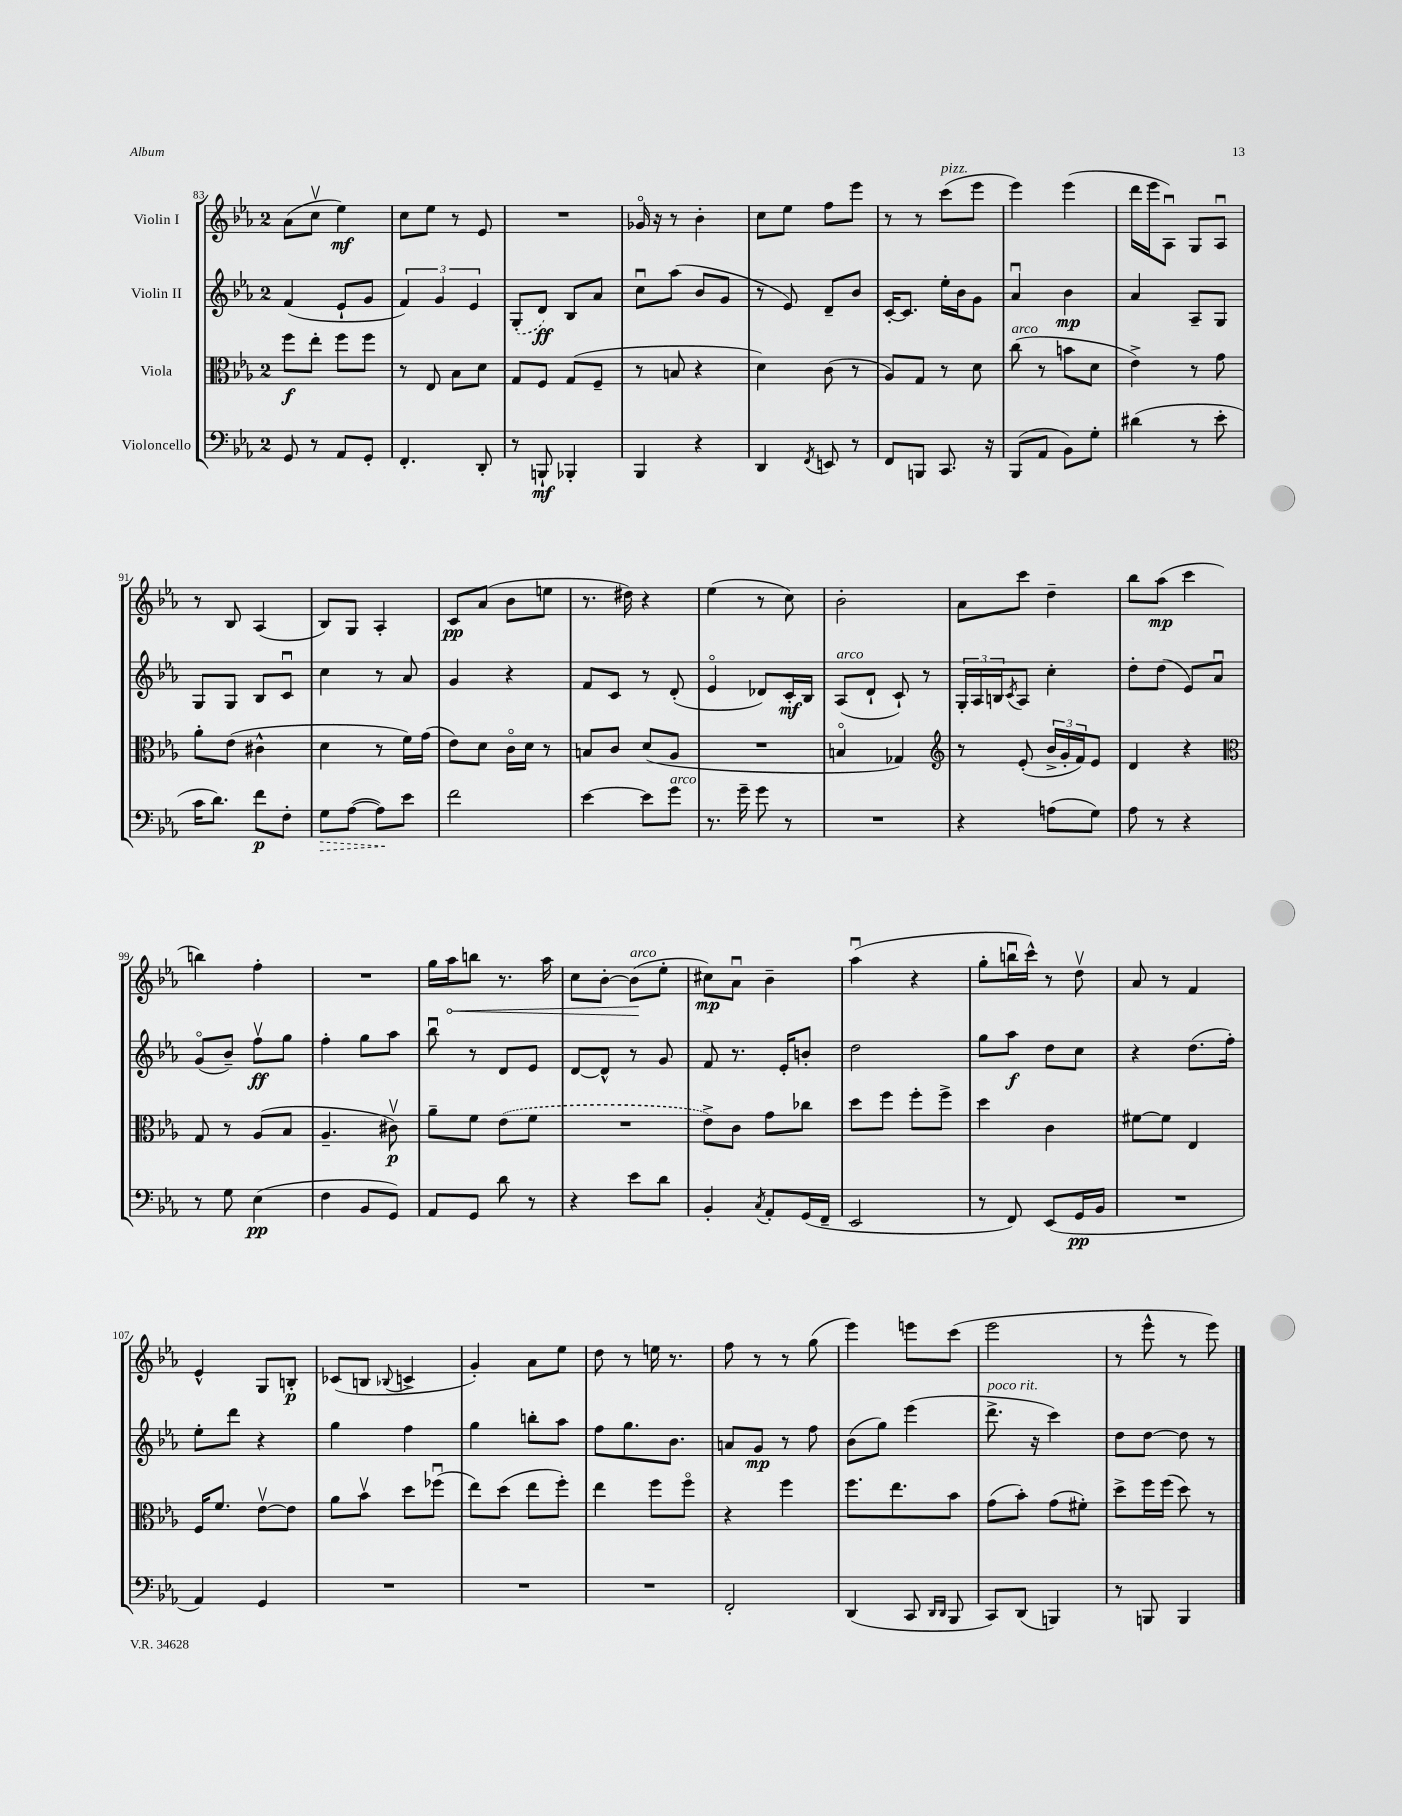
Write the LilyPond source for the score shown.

<<
\new StaffGroup <<
\new Staff = "s0" \with { instrumentName = "Violin I" } {
    \clef treble \key ees \major \once \override Staff.TimeSignature.style = #'single-digit \time 2/4
    aes'8( c''8\upbow ees''4\mf) |
    c''8 ees''8 r8 ees'8 |
    R2 |
    ges'16\flageolet r16 r8 bes'4-. |
    c''8 ees''8 f''8 ees'''8 |
    r8 r8 c'''8^\markup { \italic "pizz." }( ees'''8 |
    ees'''4) ees'''4( |
    d'''16 ees'''16 aes8\downbow) g8 aes8\downbow |
    r8 bes8 aes4( |
    bes8) g8 aes4-. |
    c'8\pp aes'8( bes'8 e''8 |
    r8. dis''16) r4 |
    ees''4( r8 c''8) |
    bes'2-. |
    aes'8 c'''8 d''4-- |
    bes''8 aes''8\mp( c'''4 |
    b''4) f''4-. |
    R2 |
    g''16 \once \override Hairpin.circled-tip = ##t aes''16\< b''8 r8. aes''16 |
    c''8 bes'8~-. bes'8\!^\markup { \italic "arco" }( ees''8-. |
    cis''8\mp) aes'8\downbow bes'4-- |
    aes''4\downbow( r4 |
    g''8-. b''16\downbow c'''16-^) r8 d''8\upbow |
    aes'8 r8 f'4 |
    ees'4-^ g8 b8-.\p |
    ces'8( b8 \appoggiatura { bes8 } c'4-> |
    g'4-.) aes'8 ees''8 |
    d''8 r8 e''16 r8. |
    f''8 r8 r8 g''8( |
    ees'''4) e'''8 c'''8( |
    ees'''2 |
    r8 ees'''8-^ r8 ees'''8) \bar "|." |
}
\new Staff = "s1" \with { instrumentName = "Violin II" } {
    \clef treble \key ees \major \once \override Staff.TimeSignature.style = #'single-digit \time 2/4
    f'4( ees'8-! g'8 |
    \tuplet 3/2 { f'4) g'4 ees'4 } |
    \once \slurDashed g8-.( d'8\ff) bes8 aes'8 |
    c''8\downbow aes''8( bes'8 g'8 |
    r8 ees'8) d'8-- bes'8 |
    c'16~-. c'8. ees''16-. bes'16 g'8 |
    aes'4\downbow bes'4\mp |
    aes'4 aes8-- g8 |
    g8 g8 bes8 c'8\downbow |
    c''4 r8 aes'8 |
    g'4 r4 |
    f'8 c'8 r8 d'8-.( |
    ees'4\flageolet des'8) c'16-.\mf bes16 |
    aes8^\markup { \italic "arco" }( d'8-! c'8-!) r8 |
    \tuplet 3/2 { g16-. aes16 b16 } \acciaccatura { c'8 } aes8 c''4-. |
    d''8-. d''8( ees'8) aes'8\downbow |
    g'8\flageolet( bes'8--) f''8\upbow\ff g''8 |
    f''4-. g''8 aes''8 |
    bes''8\downbow r8 d'8 ees'8 |
    d'8~ d'8-^ r8 g'8 |
    f'8 r8. ees'16-. b'8-. |
    d''2 |
    g''8 aes''8\f d''8 c''8 |
    r4 d''8.( f''16-.) |
    ees''8-. d'''8 r4 |
    g''4 f''4 |
    g''4 b''8-. aes''8 |
    f''8 g''8. bes'8. |
    a'8 g'8\mp r8 f''8 |
    bes'8( g''8) ees'''4( |
    d'''8.->^\markup { \italic "poco rit." } r16 c'''4) |
    d''8 d''8~ d''8 r8 \bar "|." |
}
\new Staff = "s2" \with { instrumentName = "Viola" } {
    \clef alto \key ees \major \once \override Staff.TimeSignature.style = #'single-digit \time 2/4
    f''8\f ees''8-. f''8 f''8 |
    r8 ees8 bes8 d'8 |
    g8 f8 g8( f8-- |
    r8 b8 r4 |
    d'4) c'8( r8 |
    aes8) g8 r8 d'8 |
    c''8^\markup { \italic "arco" }( r8 b'8 d'8 |
    ees'4->) r8 g'8 |
    aes'8-. ees'8( cis'4-^ |
    d'4 r8 f'16) g'16( |
    ees'8) d'8 c'16\flageolet d'16 r8 |
    b8 c'8 d'8( aes8 |
    R2 |
    b4\flageolet ges4) |
    \clef treble r8 ees'8-.( \tuplet 3/2 { bes'16-> g'16-. f'16) } ees'8 |
    d'4 r4 |
    \clef alto g8 r8 aes8( bes8 |
    aes4.-- cis'8\upbow\p) |
    aes'8-- f'8 \once \slurDashed ees'8( f'8 |
    R2 |
    ees'8->) c'8 g'8 ces''8 |
    d''8 f''8 f''8-. f''8-> |
    d''4 c'4 |
    fis'8~ fis'8 ees4 |
    f16 f'8. ees'8~\upbow ees'8 |
    aes'8 bes'8\upbow d''8 fes''8\downbow( |
    ees''8) d''8( ees''8 f''8-.) |
    ees''4 f''8 f''8\flageolet |
    r4 f''4 |
    f''8. ees''8. bes'8 |
    g'8( bes'8-.) g'8( fis'8-.) |
    d''8-> f''16 f''16( d''8) r8 \bar "|." |
}
\new Staff = "s3" \with { instrumentName = "Violoncello" } {
    \clef bass \key ees \major \once \override Staff.TimeSignature.style = #'single-digit \time 2/4
    g,8 r8 aes,8 g,8-. |
    f,4.-. d,8-. |
    r8 b,,8-!\mf bes,,4-. |
    bes,,4 r4 |
    d,4 \acciaccatura { f,8 } e,8 r8 |
    f,8 b,,8 c,8. r16 |
    bes,,8( aes,8 bes,8) g8-. |
    dis'4( r8 ees'8-. |
    c'16 d'8.) f'8\p f8-. |
    \once \override Hairpin.style = #'dashed-line g8\> aes8~( aes8\!) ees'8 |
    f'2 |
    ees'4~ ees'8 g'8^\markup { \italic "arco" } |
    r8. g'16-- g'8 r8 |
    R2 |
    r4 a8( g8) |
    aes8 r8 r4 |
    r8 g8 ees4\pp( |
    f4 bes,8 g,8) |
    aes,8 g,8 d'8 r8 |
    r4 ees'8 d'8 |
    bes,4-. \acciaccatura { c8 } aes,8-. g,16( f,16-- |
    ees,2 |
    r8 f,8) ees,8( g,16\pp bes,16 |
    R2 |
    aes,4) g,4 |
    R2 |
    R2 |
    R2 |
    f,2-. |
    d,4( c,8 \grace { d,16 d,16 } bes,,8 |
    c,8) d,8( b,,4) |
    r8 b,,8 b,,4 \bar "|." |
}
>>
>>
\layout { \context { \Score currentBarNumber = #83 } }
